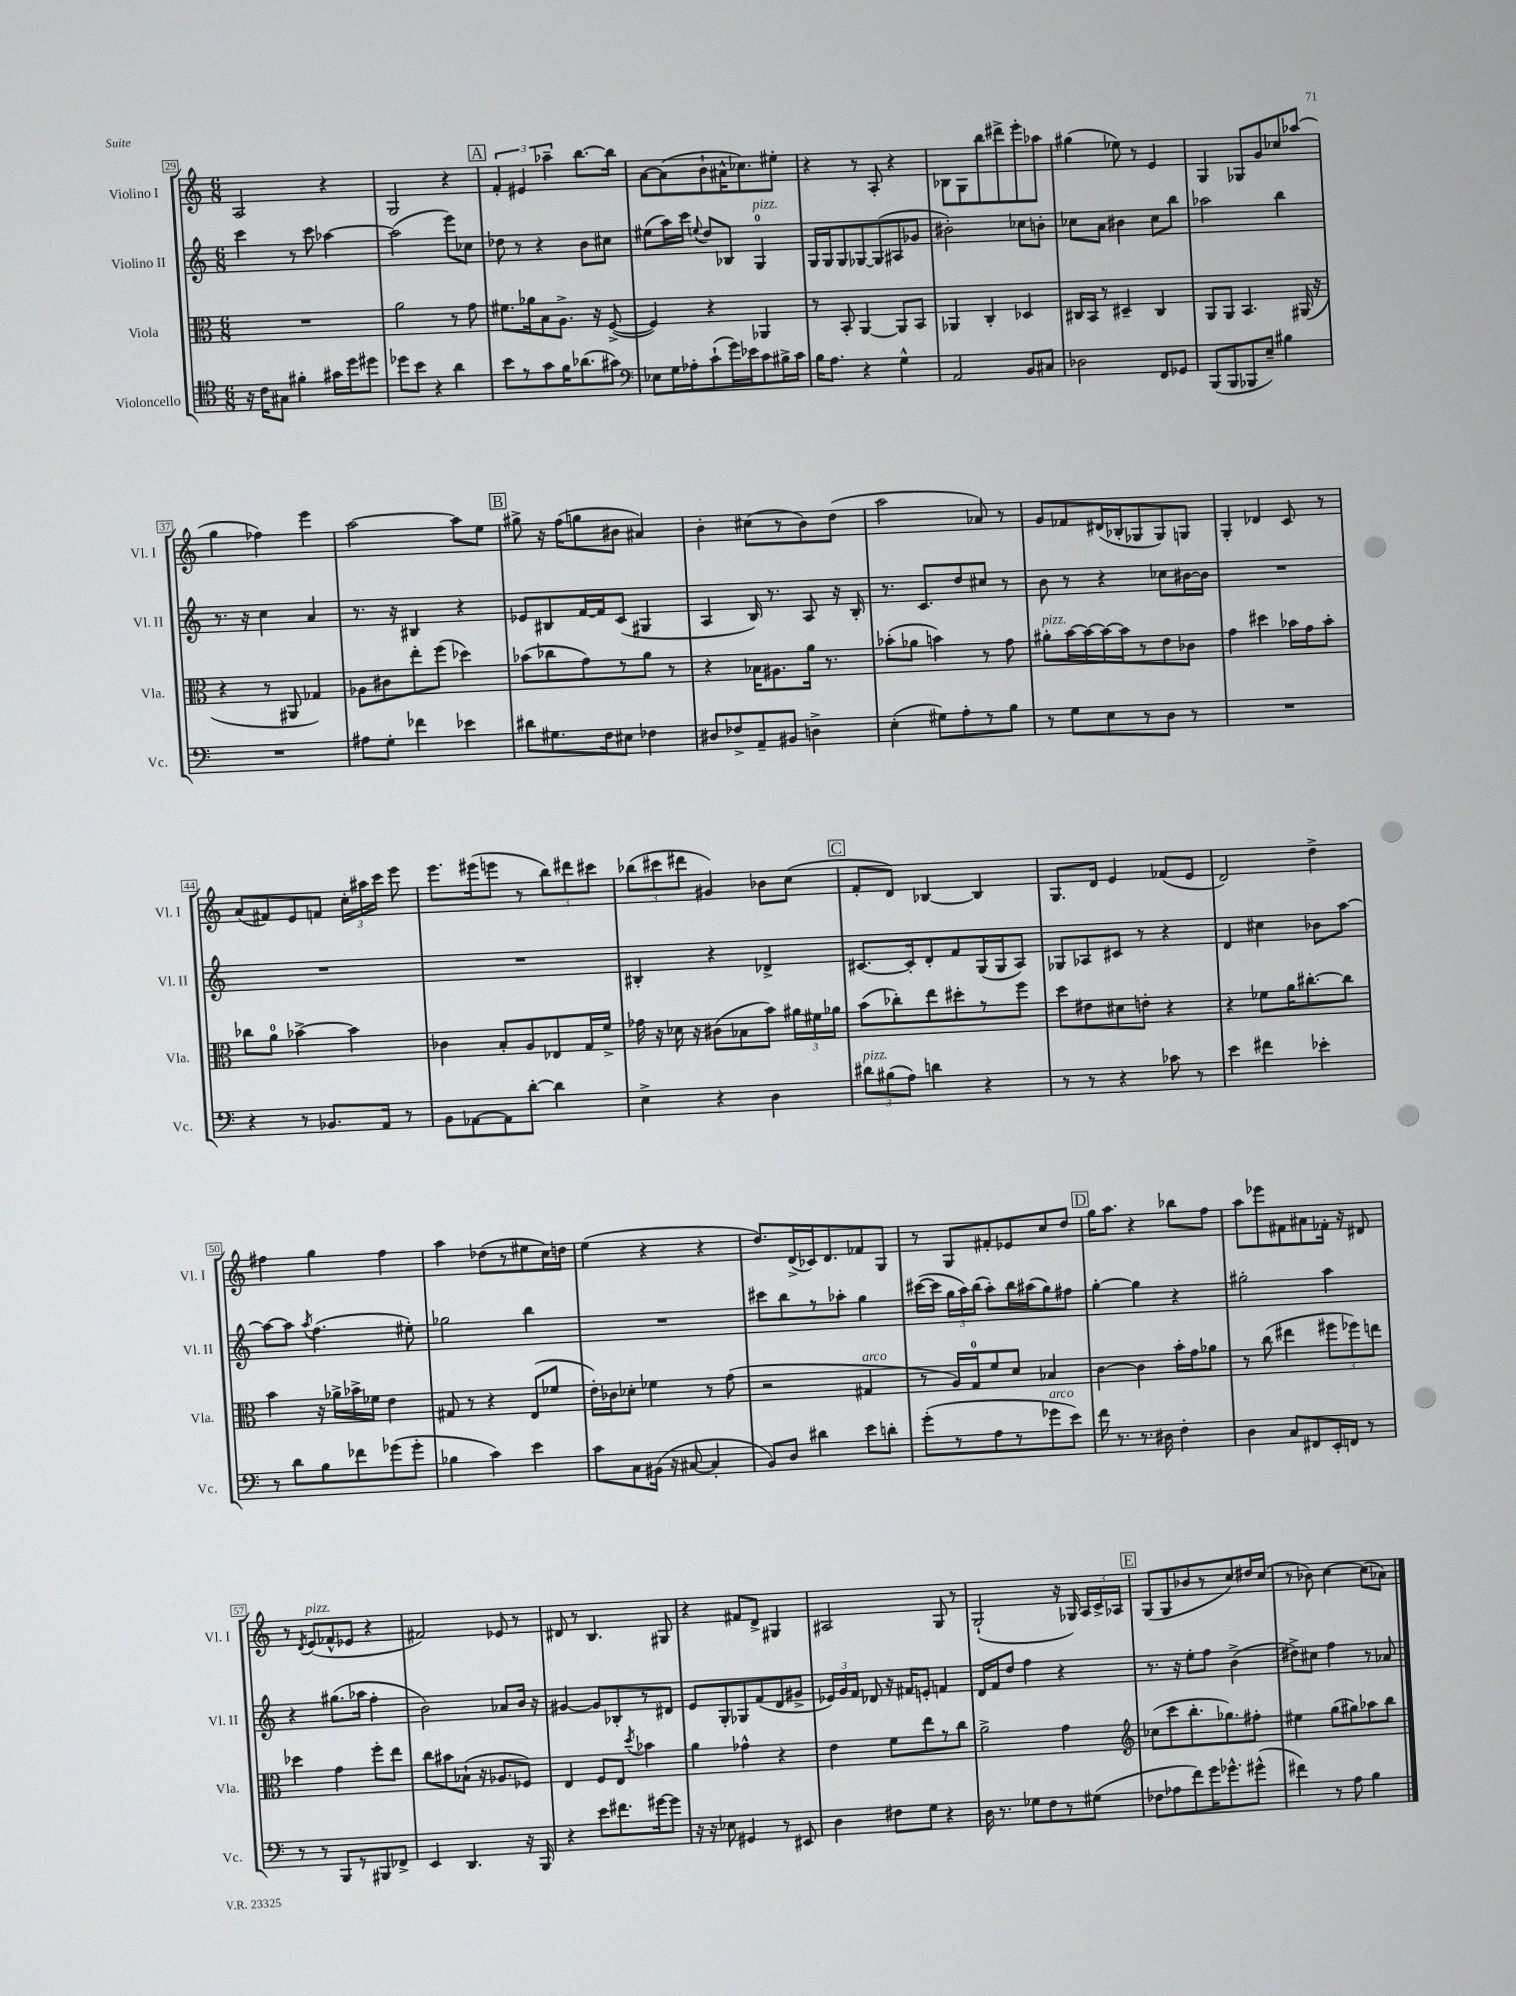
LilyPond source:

<<
\new StaffGroup <<
\new Staff = "s0" \with { instrumentName = "Violino I" shortInstrumentName = "Vl. I" } {
    \clef treble \key c \major \numericTimeSignature \time 6/8
    \autoBeamOff a2 r4 |
    g2 r4 |
    \mark \markup { \box "A" } \tuplet 3/2 { f'4-. eis'4 aes''4-- } b''8.[~ b''16] |
    a'8[~ a'8( b'8-! ais'16-^ ces''8.) eis''8]-. |
    r4 r8 a8-. r4 |
    bes8[ g8 b''8 dis'''8-> e'''8-. aes''8] |
    gis''4( ees''8) r8 e'4 |
    g4 ges8[ g'8 ces''8 aes''8]( |
    g''4 fes''4) e'''4 |
    a''2~ a''8[ e''8] |
    \mark \markup { \box "B" } gis''8-> r16 f''16[( g''8 bis'8] ais'4) |
    b'4-. cis''8[( r8 b'8) d''8]( |
    a''2 aes'8) r8 |
    g'8[ fes'8 dis'16( bes16-. ges8 ges8) g8] |
    g4-. des'4 c'8 r8 |
    a'8[( fis'8) e'8 f'8] \tuplet 3/2 { c''16[-. ais''16 c'''16] } e'''8 |
    e'''8.[ eis'''16( e'''8] r8 \tuplet 3/2 { b''8[) dis'''8 cis'''8] } |
    \tuplet 3/2 { bes''8[( cis'''8 dis'''8] } gis'4) bes'8[ c''8]( |
    \mark \markup { \box "C" } f'8[-. d'8]) bes4~ bes4 |
    g8.[ d'16] e'4 fes'8[( e'8] |
    d'2) d''4-> |
    fis''4 g''4 fis''4 |
    a''4 des''8[( r8 eis''8 c''16) d''16] |
    e''4( r4 r4 |
    d''8.[) d'16->( ces'16) d'8. fes'8 g8] |
    r8 g8[ fis'8-. ees'8 c''8 d''8] |
    \mark \markup { \box "D" } g''16[ a''8.] r4 bes''8[ f''8] |
    a''8[ ees'''8 fis'8 ais'8 fes'16]-. r16 dis'8 |
    r8 \acciaccatura { d'8 } e'8[^\markup { \italic "pizz." }( fes'8-^ ees'8] r4 |
    fis'2) ees'8 r8 |
    dis'8 r8 b4. gis8 |
    r4 fis'8[ d'8]-> gis4 |
    ais2 g8 r8 |
    g2-!( r16 ges16) \tuplet 3/2 { a16[ c'16-> aes16] } |
    \mark \markup { \box "E" } g8[( g8 bes'8 r8 c''8) dis''16 c''16]( |
    r8 bes'8) c''4~ c''8[( aes'8]) \bar "|." |
}
\new Staff = "s1" \with { instrumentName = "Violino II" shortInstrumentName = "Vl. II" } {
    \clef treble \key c \major \numericTimeSignature \time 6/8
    \autoBeamOff c'''4 r8 c'''8 aes''4~ |
    aes''2( e'''8[) ces''8] |
    \mark \markup { \box "A" } des''8 r8 r4 b'8[ cis''8] |
    eis''8[( a''16) c'''16] \appoggiatura { e''8 } d''8[ bes8] g4-0^\markup { \italic "pizz." } |
    g16[ g16 g8 ges8~ ges8( ais8 ges'8] |
    bis'2-.) ces''8[ b'8]-. |
    ces''8[ a'8] bis'4 ces''8[ b''8] |
    aes''2 b''4 |
    r8. r16 c''4 a'4 |
    r8. r16 bis4 r4 |
    \mark \markup { \box "B" } ees'8[ bis8 f'16~ f'16 c'8]( gis4 |
    a4 b16) r8. a8 r16 b16-. |
    r8. c'8.[ d''8 cis''8] r8 |
    b'8 r8 r4 ces''8[ bis'16~ bis'16] |
    R2. |
    R2. |
    R2. |
    bis4-. r4 des'4-> |
    \mark \markup { \box "C" } cis'8.[~ cis'16-. d'8-. f'8 g16( g16 a8]) |
    ges8[ aes8 cis'8] r8 r4 |
    d'4 cis''4 bes'8[ a''8]~ |
    a''8[~ a''8] \acciaccatura { a''8 } f''4.( eis''8-.) |
    ges''2 b''4 |
    R2. |
    cis'''8[ b''8 r8 aes''8]-. g''4 |
    cis'''16[~( cis'''16] \tuplet 3/2 { g''16[ a''16) b''16]( } a''8[-.) b''16 ais''16( g''8) fis''8] |
    \mark \markup { \box "D" } g''4~-. g''4 r4 |
    gis''2-. a''4 |
    r4 gis''8.[( aes''16] f''4-. |
    b'2) aes'8[ b'16] r16 |
    gis'4~ gis'8[ bes8-. r8 dis'8] |
    e'8[ g8-. ges8 f'8( d'8 gis'8]-> |
    \tuplet 3/2 { ees'16[) g'16 f'16] } des'8 r16 fis'16[ e'8]-. f'4 |
    d'16[ f'16 d''8] f''4 r4 |
    \mark \markup { \box "E" } r8. r16 e''8[-. f''8] b'4->( |
    dis''8[->) cis''8] f''4 r8 aes'8 \bar "|." |
}
\new Staff = "s2" \with { instrumentName = "Viola" shortInstrumentName = "Vla." } {
    \clef alto \key c \major \numericTimeSignature \time 6/8
    \autoBeamOff R2. |
    a'2 r8 g'8 |
    \mark \markup { \box "A" } fis'8.[ aes'16 b8 a8.]-> r16 f8~->( |
    f4) r4 aes,4 |
    r8 b,8-. a,4~ a,8[ b,8] |
    aes,4 c4-. des4 |
    cis16[ b,16] r8 dis4-- cis4 |
    a,8[ a,8] b,4. ais,16( r16 |
    r4 r8 ais,8 ges4) |
    aes8[ cis'8 e''8-. f''8]( des''4) |
    \mark \markup { \box "B" } bes'8[( ces''8 g'8) r8 a'8] r8 |
    r4 bes16[ ais8. a'16] r8. |
    bes'8[-.( aes'8] b'4) r8 g'8 |
    ais'8[-.^\markup { \italic "pizz." } b'16~ b'16~ b'16~ b'16 r8 e'8 ces'8] |
    g'4 dis''4 bes'16[ g'16 bes'8]-. |
    ces''8[ a'8]-0 bes'4~-> bes'4 |
    ces'4 b8[-. a8 ees8 g16 f'16]-> |
    ges'16 r16 des'16 r16 cis'8[( bes8 b'8]) \tuplet 3/2 { ais'16[ fis'16 aes'16] } |
    \mark \markup { \box "C" } b'8[( ces''8-.) e''8 dis''8-. r8 f''8] |
    d''8[ eis'8 dis'8 e'8]-. r4 |
    r4 fes'8[ a'16 cis''8.~-. cis''8] |
    b'4 r16 aes'16[-> bes'16-> fes'16] e'4 |
    gis8 r8 r4 e8[( fes'8] |
    e'16[-.) ces'16 des'8]-. fes'4 r8 g'8( |
    r2 gis4^\markup { \italic "arco" } |
    r8 a16[) g16-0 f'8 d'8] bes4 |
    \mark \markup { \box "D" } c'4~ c'4 b'16[-. g'16 aes'8] |
    r8 c''8( eis''4 \tuplet 3/2 { fis''8[ fes''8) e''8] } |
    des''4 g'4 f''8[-. e''8] |
    c''8[ bis'8 bes8]-!( r16 aes8.[ fes8]) |
    e4 f8[ e8] \acciaccatura { d''8 } bes'4 |
    a'4 ges'4-^ r4 |
    e'4 f'8[ e''8 r8 c''8] |
    a'2-> g'4 |
    \mark \markup { \box "E" } \clef treble ces''8[( c'''8 b''8.-. ges''8.) fis''8]-. |
    eis''4 g''8[( gis''8) aes''8 b''8] \bar "|." |
}
\new Staff = "s3" \with { instrumentName = "Violoncello" shortInstrumentName = "Vc." } {
    \clef tenor \key c \major \numericTimeSignature \time 6/8
    \autoBeamOff r16 c'16[ gis8] fis'4-. gis'16[ d''16 dis''8] |
    des''8[ b'8] r4 a'4 |
    \mark \markup { \box "A" } b'8[ r8 g'8 f'16 aes'8.( gis'8]) |
    \clef bass ees8[ g16 aes16-. c'8-!( g'16) ees'16 c'8 bis16-> c'16] |
    b16[ a8.] r4 g4-^ |
    a,2 b,8[ cis8] |
    des2 f,8[ ges,8] |
    b,,8[( b,,8 bes,,8 e8]--) bis4 |
    R2. |
    ais8[ g8]-. fes'4 ees'4 |
    \mark \markup { \box "B" } dis'8[ gis8. f16 eis8] fes4 |
    dis8[ fes8-> a,8-- bis,8] d4-> |
    e4-.( gis8[) a8-. r8 b8] |
    r8 g8[ e8 r8 d8] r8 |
    R2. |
    r4 r8 bes,8.[ a,16] r8 |
    b,8[ aes,8~ aes,8 d'8]~-. d'4 |
    e4-> r4 d4 |
    \mark \markup { \box "C" } \tuplet 3/2 { dis'8[^\markup { \italic "pizz." } bis8( a8]) } d'4 r4 |
    r8 r8 r4 ces'8 r8 |
    e'4 fis'4 ees'4-. |
    r8 d'8[ b8 fes'8 ges'8( ges'8]-. |
    bes4 c'4) e'4 |
    c'8[ c8 bis,16]( r16 cis8~ cis4-. |
    b,8[) d8] dis'4 e'8[ d'8]-. |
    g'8[-.( r8 a8 r8 ges'8^\markup { \italic "arco" } e'8]) |
    \mark \markup { \box "D" } f'16 r8. r8. dis16 f4-. |
    d4 c8[ fis,8 e,16-. f,16] r8 |
    r8 r8 b,,8[ r8 bis,,8 fes,8]-> |
    e,4 d,4. r16 b,,16 |
    r4 e'8[ fis'8. gis'16~ gis'8] |
    r16 r16 ees8 gis,4 r8 eis,8 |
    d4 fis8[ g8] r4 |
    d16 r8. ges8[ f8 r8 gis8]( |
    \mark \markup { \box "E" } fes8[ aes8 f'8) g'16 ges'8.-^ gis'8]-^( |
    fis'4) r8 a8 b4 \bar "|." |
}
>>
>>
\layout { \context { \Score currentBarNumber = #29 \override BarNumber.stencil = #(make-stencil-boxer 0.1 0.3 ly:text-interface::print) } }
